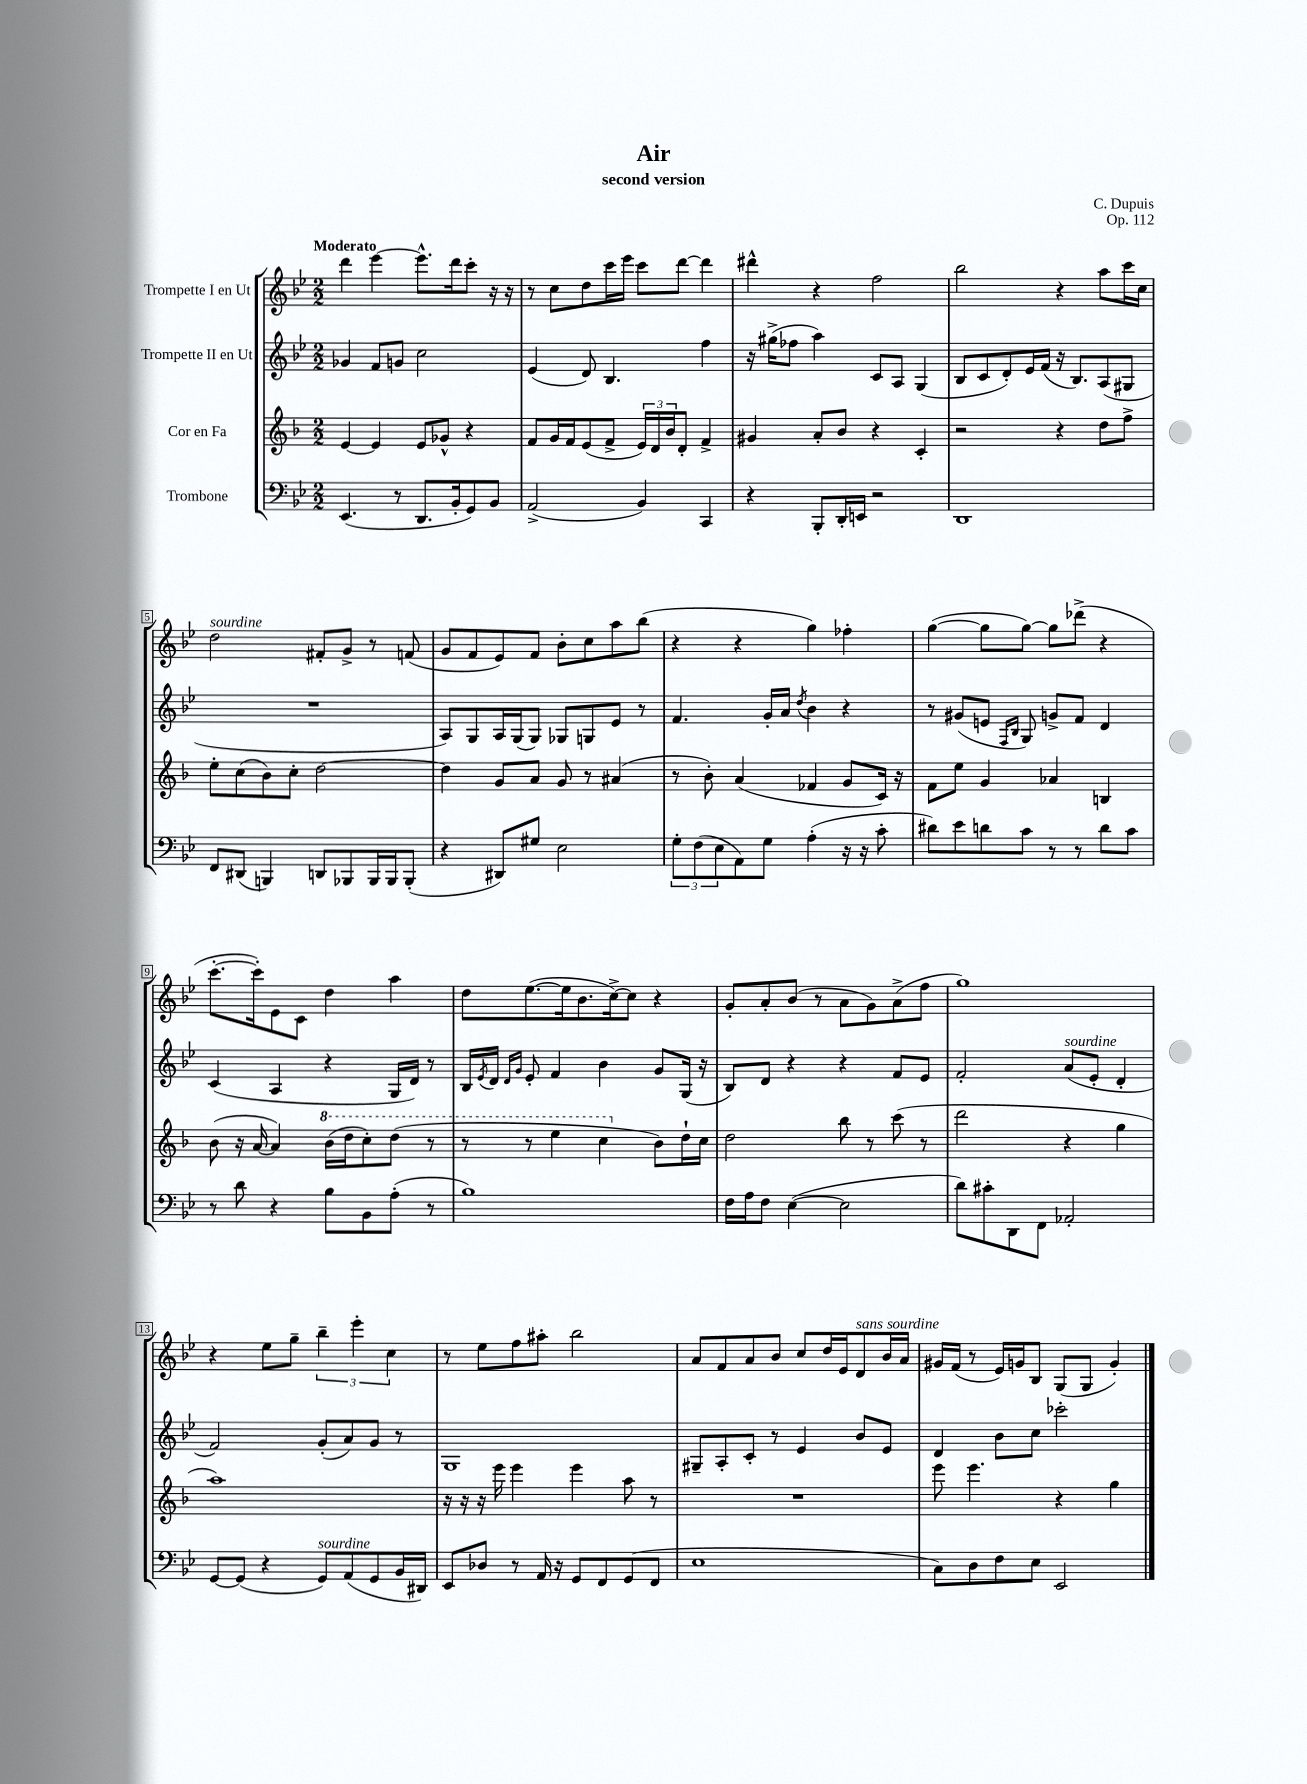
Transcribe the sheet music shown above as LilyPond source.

\header { title = "Air" composer = "C. Dupuis" subtitle = "second version" opus = "Op. 112" }
<<
\new StaffGroup <<
\new Staff = "s0" \with { instrumentName = "Trompette I en Ut" } {
    \clef treble \key bes \major \numericTimeSignature \time 2/2 \tempo "Moderato"
    d'''4 ees'''4~ ees'''8.-^ d'''16 c'''8-. r16 r16 |
    r8 c''8 d''8 c'''16 ees'''16 c'''8 d'''8~ d'''4 |
    dis'''4-^ r4 f''2 |
    bes''2 r4 a''8 c'''16 c''16 |
    d''2^\markup { \italic "sourdine" } fis'8-. g'8-> r8 f'8( |
    g'8 f'8 ees'8) f'8 bes'8-. c''8 a''8 bes''8( |
    r4 r4 g''4) fes''4-. |
    g''4~( g''8 g''8~) g''8 des'''8->( r4 |
    c'''8.~-. c'''16-.) ees'8 c'8 d''4 a''4 |
    d''8 ees''8.~( ees''16 bes'8. c''16~->) c''8 r4 |
    g'8-. a'8-. bes'8( r8 a'8 g'8) a'8->( f''8 |
    g''1) |
    r4 ees''8 g''8-- \tuplet 3/2 { bes''4-- ees'''4-. c''4 } |
    r8 ees''8 f''8 ais''8-. bes''2 |
    a'8 f'8 a'8 bes'8 c''8 d''16 ees'16 d'8^\markup { \italic "sans sourdine" } bes'16 a'16 |
    gis'16 f'16( r8 ees'16) g'16 bes8 g8( g8 g'4-.) \bar "|." |
}
\new Staff = "s1" \with { instrumentName = "Trompette II en Ut" } {
    \clef treble \key bes \major \numericTimeSignature \time 2/2
    ges'4 f'8 g'8 c''2 |
    ees'4( d'8) bes4. f''4 |
    r16 gis''16->( fes''8 a''4) c'8 a8 g4( |
    bes8 c'8 d'8-.) ees'16 f'16( r16 bes8.) a8( gis8 |
    R1 |
    a8) g8 a16 g16( g8) ges8 g8 ees'8 r8 |
    f'4. g'16-. a'16 \acciaccatura { d''8 } bes'4 r4 |
    r8 gis'8( e'8 \grace { f16 bes16 } g8) g'8-> f'8 d'4 |
    c'4( a4 r4 g16 d'16) r8 |
    bes16 \acciaccatura { ees'8 } d'16 \grace { d'16 g'16 } ees'8-. f'4 bes'4 g'8 g16( r16 |
    bes8) d'8 r4 r4 f'8 ees'8 |
    f'2-. a'8^\markup { \italic "sourdine" }( ees'8-. d'4-. |
    f'2) g'8-.( a'8) g'8 r8 |
    g1 |
    gis8-- a8-. c'8-. r8 ees'4 bes'8 ees'8 |
    d'4 bes'8 c''8 ces'''2-. \bar "|." |
}
\new Staff = "s2" \with { instrumentName = "Cor en Fa" } {
    \clef treble \key f \major \numericTimeSignature \time 2/2
    e'4~ e'4 e'8 ges'8-^ r4 |
    f'8 g'16 f'16 e'8( f'8-> \tuplet 3/2 { e'16) d'16 bes'16 } d'8-. f'4-> |
    gis'4 a'8-. bes'8 r4 c'4-. |
    r2 r4 d''8 f''8-> |
    e''8-. c''8( bes'8) c''8-. d''2~ |
    d''4 g'8 a'8 g'8 r8 ais'4( |
    r8 bes'8-.) a'4( fes'4 g'8 c'16) r16 |
    f'8 e''8 g'4 aes'4 b4 |
    bes'8( r16 a'16~ a'4) \ottava #1 bes''16( d'''16 c'''8-.) d'''8( r8 |
    r8 r8 e'''4 c'''4 \ottava #0 bes'8) d''16-! c''16 |
    d''2 bes''8 r8 c'''8( r8 |
    d'''2 r4 g''4 |
    a''1) |
    r16 r16 r16 e'''16 e'''4 e'''4 a''8 r8 |
    R1 |
    e'''8 e'''4. r4 g''4 \bar "|." |
}
\new Staff = "s3" \with { instrumentName = "Trombone" } {
    \clef bass \key bes \major \numericTimeSignature \time 2/2
    ees,4.( r8 d,8. bes,16-. g,8) bes,8 |
    a,2->( bes,4) c,4 |
    r4 bes,,8-. d,16-. e,16 r2 |
    d,1 |
    f,8 dis,8( b,,4) d,8 bes,,8 bes,,16 bes,,16 bes,,8-.( |
    r4 dis,8) gis8 ees2 |
    \tuplet 3/2 { g8-. f8( ees8 } a,8) g8 a4-.( r16 r16 c'8-. |
    dis'8) ees'8 d'8 c'8 r8 r8 d'8 c'8 |
    r8 d'8 r4 bes8 bes,8 a8-.( r8 |
    bes1) |
    f16 a16 f8 ees4~( ees2 |
    d'8) cis'8-. d,8 f,8 aes,2-. |
    g,8~ g,8( r4 g,8^\markup { \italic "sourdine" }) a,8( g,8 bes,16 dis,16) |
    ees,8 des8 r8 a,16 r16 g,8 f,8 g,8( f,8 |
    ees1 |
    c8) d8 f8 ees8 ees,2 \bar "|." |
}
>>
>>
\layout { \context { \Score \override BarNumber.stencil = #(make-stencil-boxer 0.1 0.3 ly:text-interface::print) } }
